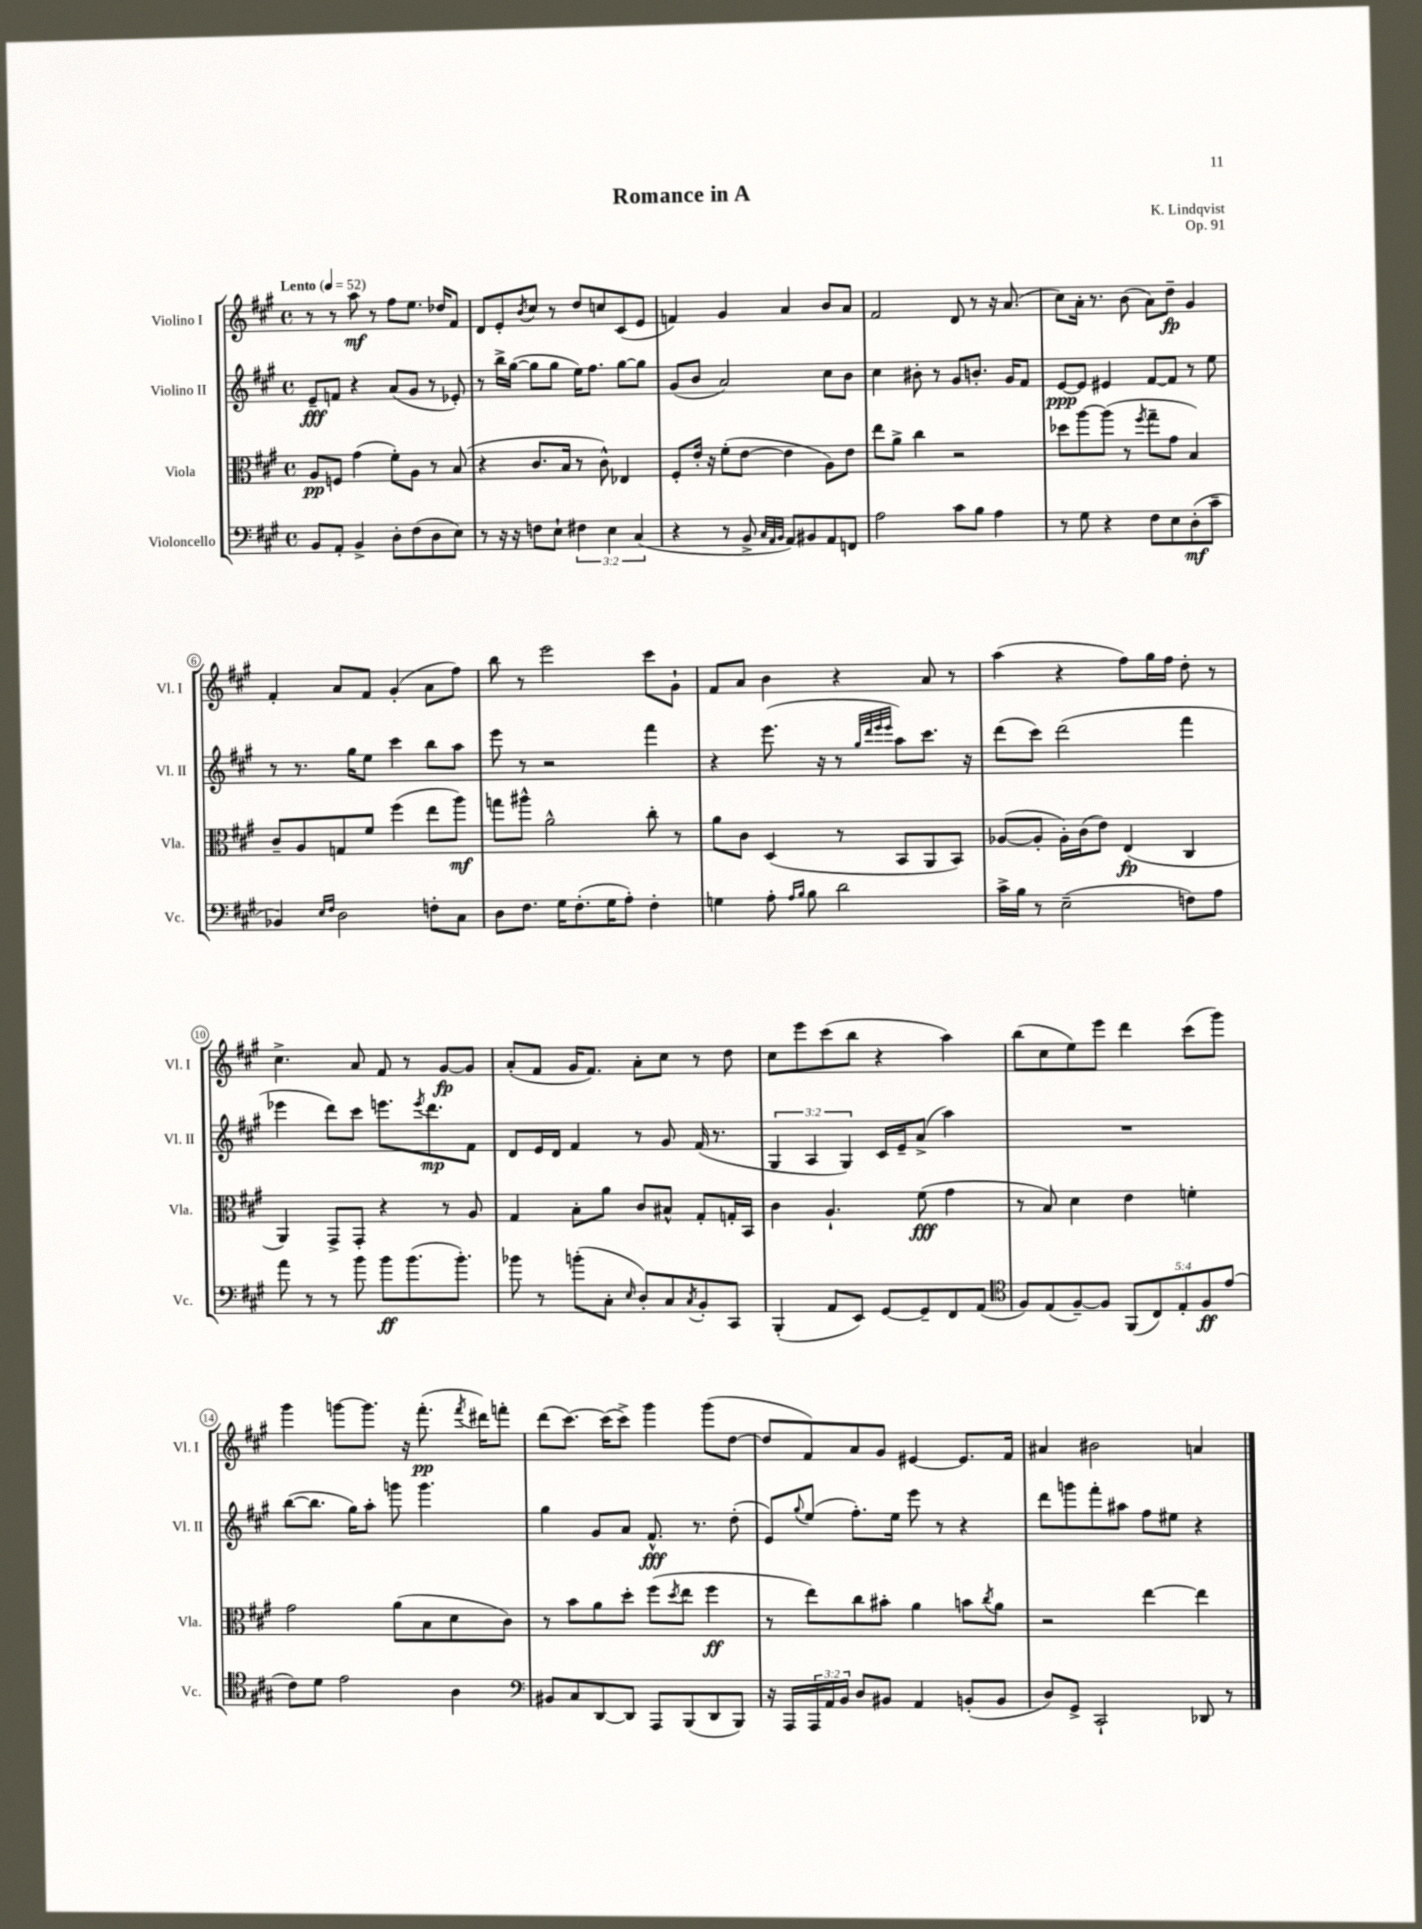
\header { title = "Romance in A" composer = "K. Lindqvist" opus = "Op. 91" }
<<
\new StaffGroup <<
\new Staff = "s0" \with { instrumentName = "Violino I" shortInstrumentName = "Vl. I" } {
    \clef treble \key a \major \defaultTimeSignature \time 4/4 \tempo "Lento" 4 = 52
    r8 r8 a''8\mf r8 fis''8 e''8. des''16 fis'8 |
    d'8 e'8-. \acciaccatura { b'8 } cis''8 r8 d''8 c''8 cis'8( e'8 |
    f'4) gis'4 a'4 b'8 a'8 |
    fis'2 d'8 r8 r16 a'8.( |
    cis''8) a'16-. r8. b'8( a'8) d''8--\fp gis'4 |
    fis'4-. a'8 fis'8 gis'4-.( a'8 fis''8) |
    b''8 r8 e'''2 cis'''8 gis'8-! |
    fis'8 a'8 b'4 r4 a'8 r8 |
    a''4( r4 fis''8) gis''16 fis''16 d''8-. r8 |
    cis''4.-> a'8 fis'8 r8 gis'8~\fp gis'8 |
    a'8-.( fis'8 gis'16 fis'8.) a'8-. cis''8 r8 d''8 |
    cis''8 e'''8 cis'''8( b''8 r4 a''4) |
    b''8( cis''8 e''8) e'''8 d'''4 cis'''8( gis'''8) |
    gis'''4 g'''8~ g'''8. r16 fis'''8.-.\pp( \acciaccatura { fis'''8 } dis'''16) f'''8-. |
    d'''8( cis'''8.~) cis'''16( cis'''8->) gis'''4 gis'''8( d''8~ |
    d''8 fis'8) a'8 gis'8 eis'4~ eis'8. fis'16 |
    ais'4 bis'2 a'4 \bar "|." |
}
\new Staff = "s1" \with { instrumentName = "Violino II" shortInstrumentName = "Vl. II" } {
    \clef treble \key a \major \defaultTimeSignature \time 4/4 \override Staff.TupletNumber.text = #tuplet-number::calc-fraction-text
    e'8--\fff f'8 r4 a'8( gis'8 r8 ees'8-.) |
    r8 b''16-> gis''16~( gis''8 gis''8 e''16) fis''8. gis''8~ gis''8 |
    gis'8( b'8 a'2) cis''8 b'8 |
    cis''4 bis'8-. r8 gis'8 b'8.-. gis'16 fis'8 |
    e'8~\ppp e'8 eis'4 fis'8~ fis'8 r8 e''8 |
    r8 r8. gis''16 e''8 cis'''4 b''8 a''8 |
    e'''8 r8 r2 fis'''4 |
    r4 e'''8.( r16 r8 \grace { gis''32 d'''32 e'''32 e'''32 } a''8) cis'''8. r16 |
    d'''8( cis'''8) d'''2( fis'''4 |
    ees'''4 d'''8) cis'''8 e'''8. \acciaccatura { e'''8 } d'''8.\mp fis'8 |
    d'8 e'16 d'16 fis'4 r8 gis'8 fis'16( r8. |
    \tuplet 3/2 { gis4 a4 gis4) } cis'16 e'16-- a'8->( a''4) |
    R1 |
    b''8~( b''8. gis''16) a''8-. g'''8 g'''4. |
    gis''4 gis'8 a'8 fis'8.-^\fff r8. d''8-.( |
    e'8) \appoggiatura { gis''8 } e''8( fis''8.-.) e''16 e'''8 r8 r4 |
    d'''8 g'''8 fis'''8-. ais''8 fis''8 eis''8 r4 \bar "|." |
}
\new Staff = "s2" \with { instrumentName = "Viola" shortInstrumentName = "Vla." } {
    \clef alto \key a \major \defaultTimeSignature \time 4/4
    a8\pp f8 gis'4( fis'8-.) a8 r8 b8( |
    r4 cis'8. b16 r8 cis'8-^) ees4 |
    fis8-. e'16-. r16 fis'8-.( e'8~ e'4 a8) e'8 |
    e''8 a'8-> cis''4 r2 |
    des''8 a''8~ a''8( r8 \acciaccatura { fis''8 } gis''8-- gis'8 b4) |
    cis'8-- a8 g8 fis'8 fis''4( e''8 a''8\mf) |
    g''8 ais''8-^ a'2-^ cis''8-. r8 |
    a'8 cis'8 d4( r8 b,8 a,8 b,8) |
    aes8~( aes8-. aes16-.) cis'16( e'8) e4\fp( cis4 |
    a,4) gis,8-> gis,8-. r4 r8 a8 |
    gis4 b8-. a'8 cis'8 bis8-^ gis8-. g16-. b,16 |
    cis'4 a4.-! fis'8\fff( gis'4 |
    r8 b8) d'4 e'4 f'4-. |
    gis'2 a'8( b8 d'8 cis'8) |
    r8 b'8 a'8 d''8-. fis''8( \acciaccatura { d''8 } e''8 fis''4\ff |
    r8 e''8) cis''8 bis'8-. a'4 b'8 \acciaccatura { cis''8 } a'8 |
    r2 e''4~ e''4 \bar "|." |
}
\new Staff = "s3" \with { instrumentName = "Violoncello" shortInstrumentName = "Vc." } {
    \clef bass \key a \major \defaultTimeSignature \time 4/4 \override Staff.TupletNumber.text = #tuplet-number::calc-fraction-text
    b,8 a,8-. b,4-> d8-. fis8( d8 e8) |
    r8 r16 r16 f8 e8-! \tuplet 3/2 { fis4 e4 cis4( } |
    r4 r8 b,8-> \grace { cis32 a,32 b,32 } a,8) bis,8 a,8 f,8 |
    a2 cis'8 b8 a4 |
    r8 gis8 r4 fis8 e8 d8-.\mf( cis'8-- |
    bes,4) \grace { e16 fis16 } d2 f8-. cis8 |
    d8 fis8. gis16 fis8.-.( gis16 a8-.) fis4-. |
    g4 a8-. \grace { a16 b16 } b8 d'2 |
    cis'16-> b16 r8 e2--( f8) a8 |
    a'8 r8 r8 b'8 b'8\ff b'8.( b'8.-.) |
    bes'8 r8 b'8-.( cis8-. \grace { e16 } d8-.) cis8 \acciaccatura { cis8 } b,8-. cis,8 |
    b,,4-.( a,8 e,8) gis,8~ gis,8-- fis,8 a,8( |
    \clef tenor fis8) e8( fis8~--) fis8 \tuplet 5/4 { fis,8( cis8) e8-. fis8\ff e'8( } |
    cis'8) d'8 e'2 a4 |
    \clef bass bis,8 cis8 d,8~ d,8 a,,8 b,,8( d,8 b,,8) |
    r16 a,,16 \tuplet 3/2 { a,,16 a,16 b,16 } d8 bis,8 a,4 b,8-.( b,8 |
    d8) gis,8-> cis,2-! des,8 r8 \bar "|." |
}
>>
>>
\layout { \context { \Score \override BarNumber.stencil = #(make-stencil-circler 0.1 0.3 ly:text-interface::print) } }
